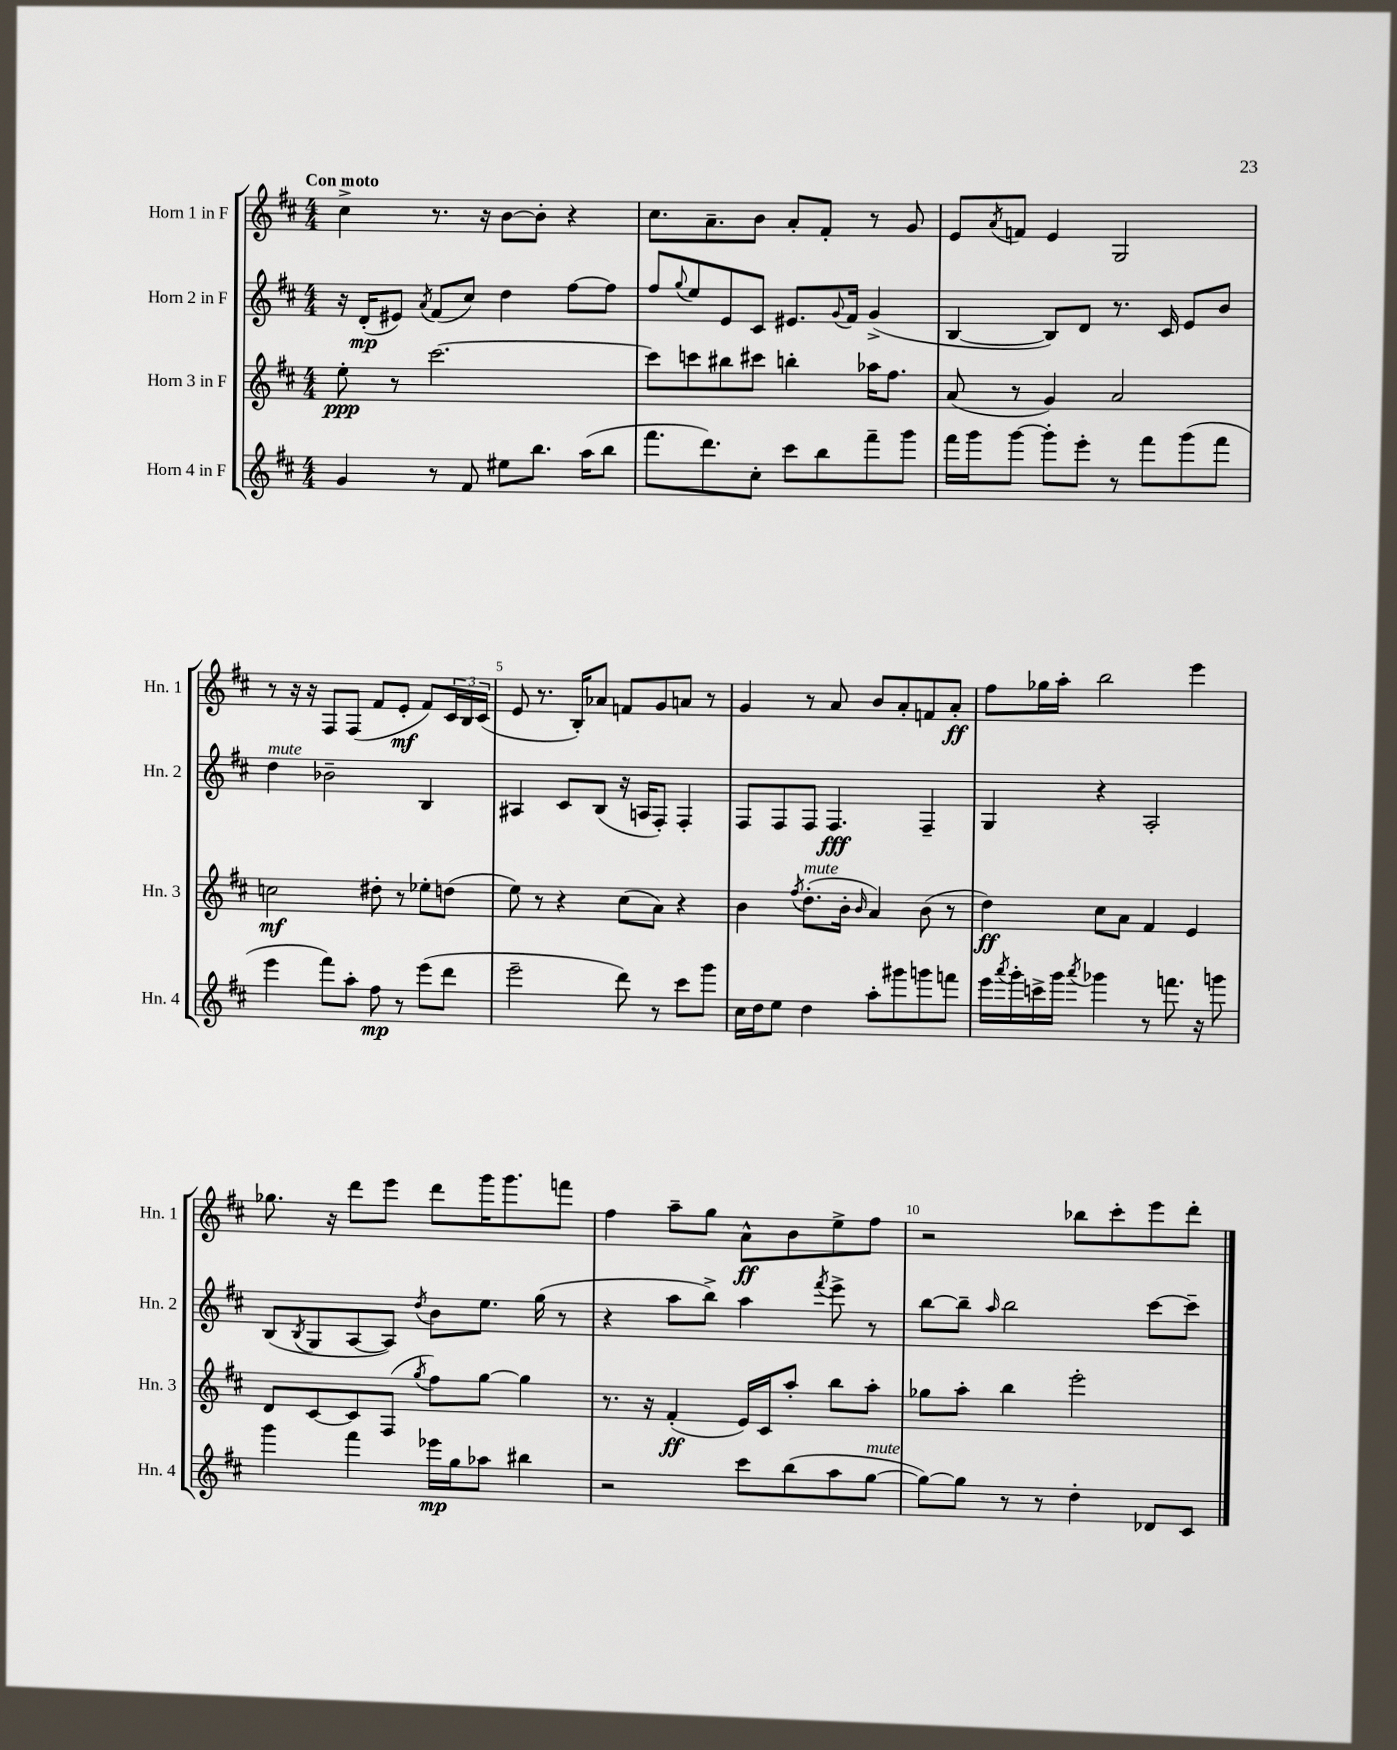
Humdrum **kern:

**kern	**dynam	**kern	**dynam	**kern	**dynam	**kern	**dynam
*part4	*part4	*part3	*part3	*part2	*part2	*part1	*part1
*staff4	*staff4	*staff3	*staff3	*staff2	*staff2	*staff1	*staff1
*I"Horn 4 in F	*	*I"Horn 3 in F	*	*I"Horn 2 in F	*	*I"Horn 1 in F	*
*I'Hn. 4	*	*I'Hn. 3	*	*I'Hn. 2	*	*I'Hn. 1	*
*clefG2	*	*clefG2	*	*clefG2	*	*clefG2	*
*k[f#c#]	*	*k[f#c#]	*	*k[f#c#]	*	*k[f#c#]	*
*M4/4	*	*M4/4	*	*M4/4	*	*M4/4	*
=1	=1	=1	=1	=1	=1	=1	=1
!	!	!	!	!	!	!LO:TX:a:B:t=Con moto	!
4g/	.	8ee'\	ppp	16r	.	4cc#^\	.
.	.	.	.	(16d'/KL	mp	.	.
.	.	8r	.	8e#X/J)	.	.	.
.	.	.	.	8qa/	.	.	.
8r	.	[2.ccc#\	.	(8f#/L	.	8.r	.
8f#/	.	.	.	8cc#/J)	.	.	.
.	.	.	.	.	.	16r	.
8ee#X\L	.	.	.	4dd\	.	[8b\L	.
8.bb\J	.	.	.	.	.	8b'\J]	.
.	.	.	.	[8ff#\L	.	4r	.
(16aa\KL	.	.	.	.	.	.	.
8bb\J	.	.	.	8ff#\J]	.	.	.
=2	=2	=2	=2	=2	=2	=2	=2
8.fff#\L	.	8ccc#\L]	.	8ff#/L	.	8.cc#\L	.
.	.	.	.	8qqgg/	.	.	.
.	.	8cccn\	.	8ee/	.	.	.
8.ddd\)	.	.	.	.	.	8.a~\	.
.	.	8bb#X\	.	8e/	.	.	.
8cc#'\J	.	8ccc#X\J	.	8c#/J	.	8b\J	.
8ccc#\L	.	4bbn'\	.	8.e#X/L	.	8a'/L	.
8bb\	.	.	.	.	.	8f#'/J	.
.	.	.	.	8qqg/	.	.	.
.	.	.	.	16f#/Jk	.	.	.
8fff#~\	.	16aa-X\KL	.	(4g^/	.	8r	.
.	.	8.ff#\J	.	.	.	.	.
8ggg\J	.	.	.	.	.	8g/	.
=3	=3	=3	=3	=3	=3	=3	=3
16fff#\LL	.	(8a/	.	[4B/	.	8e/L	.
16ggg\J	.	.	.	.	.	.	.
.	.	.	.	.	.	8qa/	.
[8ggg\J	.	8r	.	.	.	8fn/J	.
8ggg'\L]	.	4g/)	.	8B/L])	.	4e/	.
8eee'\J	.	.	.	8d/J	.	.	.
8r	.	2a/	.	8.r	.	2G/	.
8fff#\L	.	.	.	.	.	.	.
.	.	.	.	16c#/	.	.	.
(8ggg\	.	.	.	8e/L	.	.	.
8fff#\J	.	.	.	8b/J	.	.	.
!!LO:LB:g=z
=4	=4	=4	=4	=4	=4	=4	=4
!	!	!	!	!LO:TX:a:i:t=mute	!	!	!
4eee\	.	2ccn\	mf	4dd\	.	8r	.
.	.	.	.	.	.	16r	.
.	.	.	.	.	.	16r	.
8fff#\L)	.	.	.	2b-X~\	.	8F#/L	.
8aa'\J	.	.	.	.	.	(8F#/J	.
8ff#\	mp	8dd#X'\	.	.	.	8f#/L	.
8r	.	8r	.	.	.	8e'/J	mf
(8eee\L	.	8ee-X'\L	.	4B/	.	8f#/L)	.
8ddd\J	.	(8ddn\J	.	.	.	24c#/L	.
.	.	.	.	.	.	24B/	.
.	.	.	.	.	.	(24c#/JJ	.
=5	=5	=5	=5	=5	=5	=5	=5
2eee~\	.	8ee\)	.	4A#X/	.	8e/	.
.	.	8r	.	.	.	8.r	.
.	.	4r	.	8c#/L	.	.	.
.	.	.	.	.	.	16B'/KL)	.
.	.	.	.	(8B/J	.	8a-X/J	.
8ddd\)	.	(8cc#\L	.	16r	.	8fn/L	.
.	.	.	.	16An/KL	.	.	.
8r	.	8a\J)	.	8F#'/J)	.	8g/	.
8ccc#\L	.	4r	.	4F#'/	.	8an/J	.
8ggg\J	.	.	.	.	.	8r	.
=6	=6	=6	=6	=6	=6	=6	=6
16cc#\LL	.	4b\	.	8F#/L	.	4g/	.
16dd\J	.	.	.	.	.	.	.
8ee\J	.	.	.	8F#/	.	.	.
.	.	8qff#/	.	.	.	.	.
!	!	!LO:TX:a:i:t=mute	!	!	!	!	!
4dd\	.	(8.dd'\L	.	8F#/J	.	8r	.
.	.	.	.	4.F#/	fff	8a/	.
.	.	16b'\Jk	.	.	.	.	.
.	.	16qqb/	.	.	.	.	.
8aa'\L	.	4a/)	.	.	.	8b/L	.
8ggg#X\	.	.	.	.	.	8a'/	.
8gggn\	.	(8b\	.	4F#~/	.	8fn/	.
8fffn\J	.	8r	.	.	.	8a'/J	ff
=7	=7	=7	=7	=7	=7	=7	=7
16eee\LL	.	4dd\)	ff	4G/	.	8ff#\L	.
8qaaa/	.	.	.	.	.	.	.
16ggg'\	.	.	.	.	.	.	.
16cccn^\	.	.	.	.	.	16gg-X\L	.
16ggg\JJ	.	.	.	.	.	16aa'\JJ	.
8qaaa/	.	.	.	.	.	.	.
4ggg-X\	.	8cc#\L	.	4r	.	2bb\	.
.	.	8a\J	.	.	.	.	.
8r	.	4f#/	.	2A'/	.	.	.
8.fffn\	.	.	.	.	.	.	.
.	.	4e/	.	.	.	4eee\	.
16r	.	.	.	.	.	.	.
8gggn\	.	.	.	.	.	.	.
!!LO:LB:g=z
=8	=8	=8	=8	=8	=8	=8	=8
4ggg\	.	8d/L	.	(8B/L	.	8.gg-X\	.
.	.	.	.	8qB/	.	.	.
.	.	[8c#/	.	8G/	.	.	.
.	.	.	.	.	.	16r	.
4fff#\	.	8c#/]	.	[8A/	.	8ddd\L	.
.	.	(8F#/J	.	8A/J])	.	8eee\J	.
.	.	8qgg/	.	8qdd/	.	.	.
16eee-X\LL	mp	8ff#\L)	.	8b\L	.	8ddd\L	.
16gg\J	.	.	.	.	.	.	.
8aa-X\J	.	[8gg\J	.	8.ee\J	.	16ggg\K	.
.	.	.	.	.	.	8.ggg\	.
4bb#X\	.	4gg\]	.	.	.	.	.
.	.	.	.	(16gg\	.	.	.
.	.	.	.	8r	.	8fffn\J	.
=9	=9	=9	=9	=9	=9	=9	=9
2r	.	8.r	.	4r	.	4ff#\	.
.	.	16r	.	.	.	.	.
.	.	(4f#'/	ff	8aa\L	.	8aa~\L	.
.	.	.	.	8bb^\J)	.	8gg\J	.
8ccc#\L	.	16e/LL)	.	4aa\	.	8a^^\L	ff
.	.	16c#/J	.	.	.	.	.
(8bb\	.	8aa'/J	.	.	.	8b\	.
.	.	.	.	8qfff#/	.	.	.
8aa\	.	8bb\L	.	8eee^\	.	8ee^\	.
!LO:TX:a:i:t=mute	!	!	!	!	!	!	!
[8gg\J	.	8aa'\J	.	8r	.	8ff#\J	.
=10	=10	=10	=10	=10	=10	=10	=10
8gg\L_)	.	8gg-X\L	.	[8bb\L	.	2r	.
8gg\J]	.	8aa'\J	.	8bb~\J]	.	.	.
.	.	.	.	16qqaa/	.	.	.
8r	.	4bb\	.	2bb\	.	.	.
8r	.	.	.	.	.	.	.
4dd'\	.	2eee'\	.	.	.	8bb-X\L	.
.	.	.	.	.	.	8ccc#'\	.
8d-X/L	.	.	.	[8ccc#\L	.	8eee\	.
8c#/J	.	.	.	8ccc#~\J]	.	8ddd'\J	.
==	==	==	==	==	==	==	==
*-	*-	*-	*-	*-	*-	*-	*-
